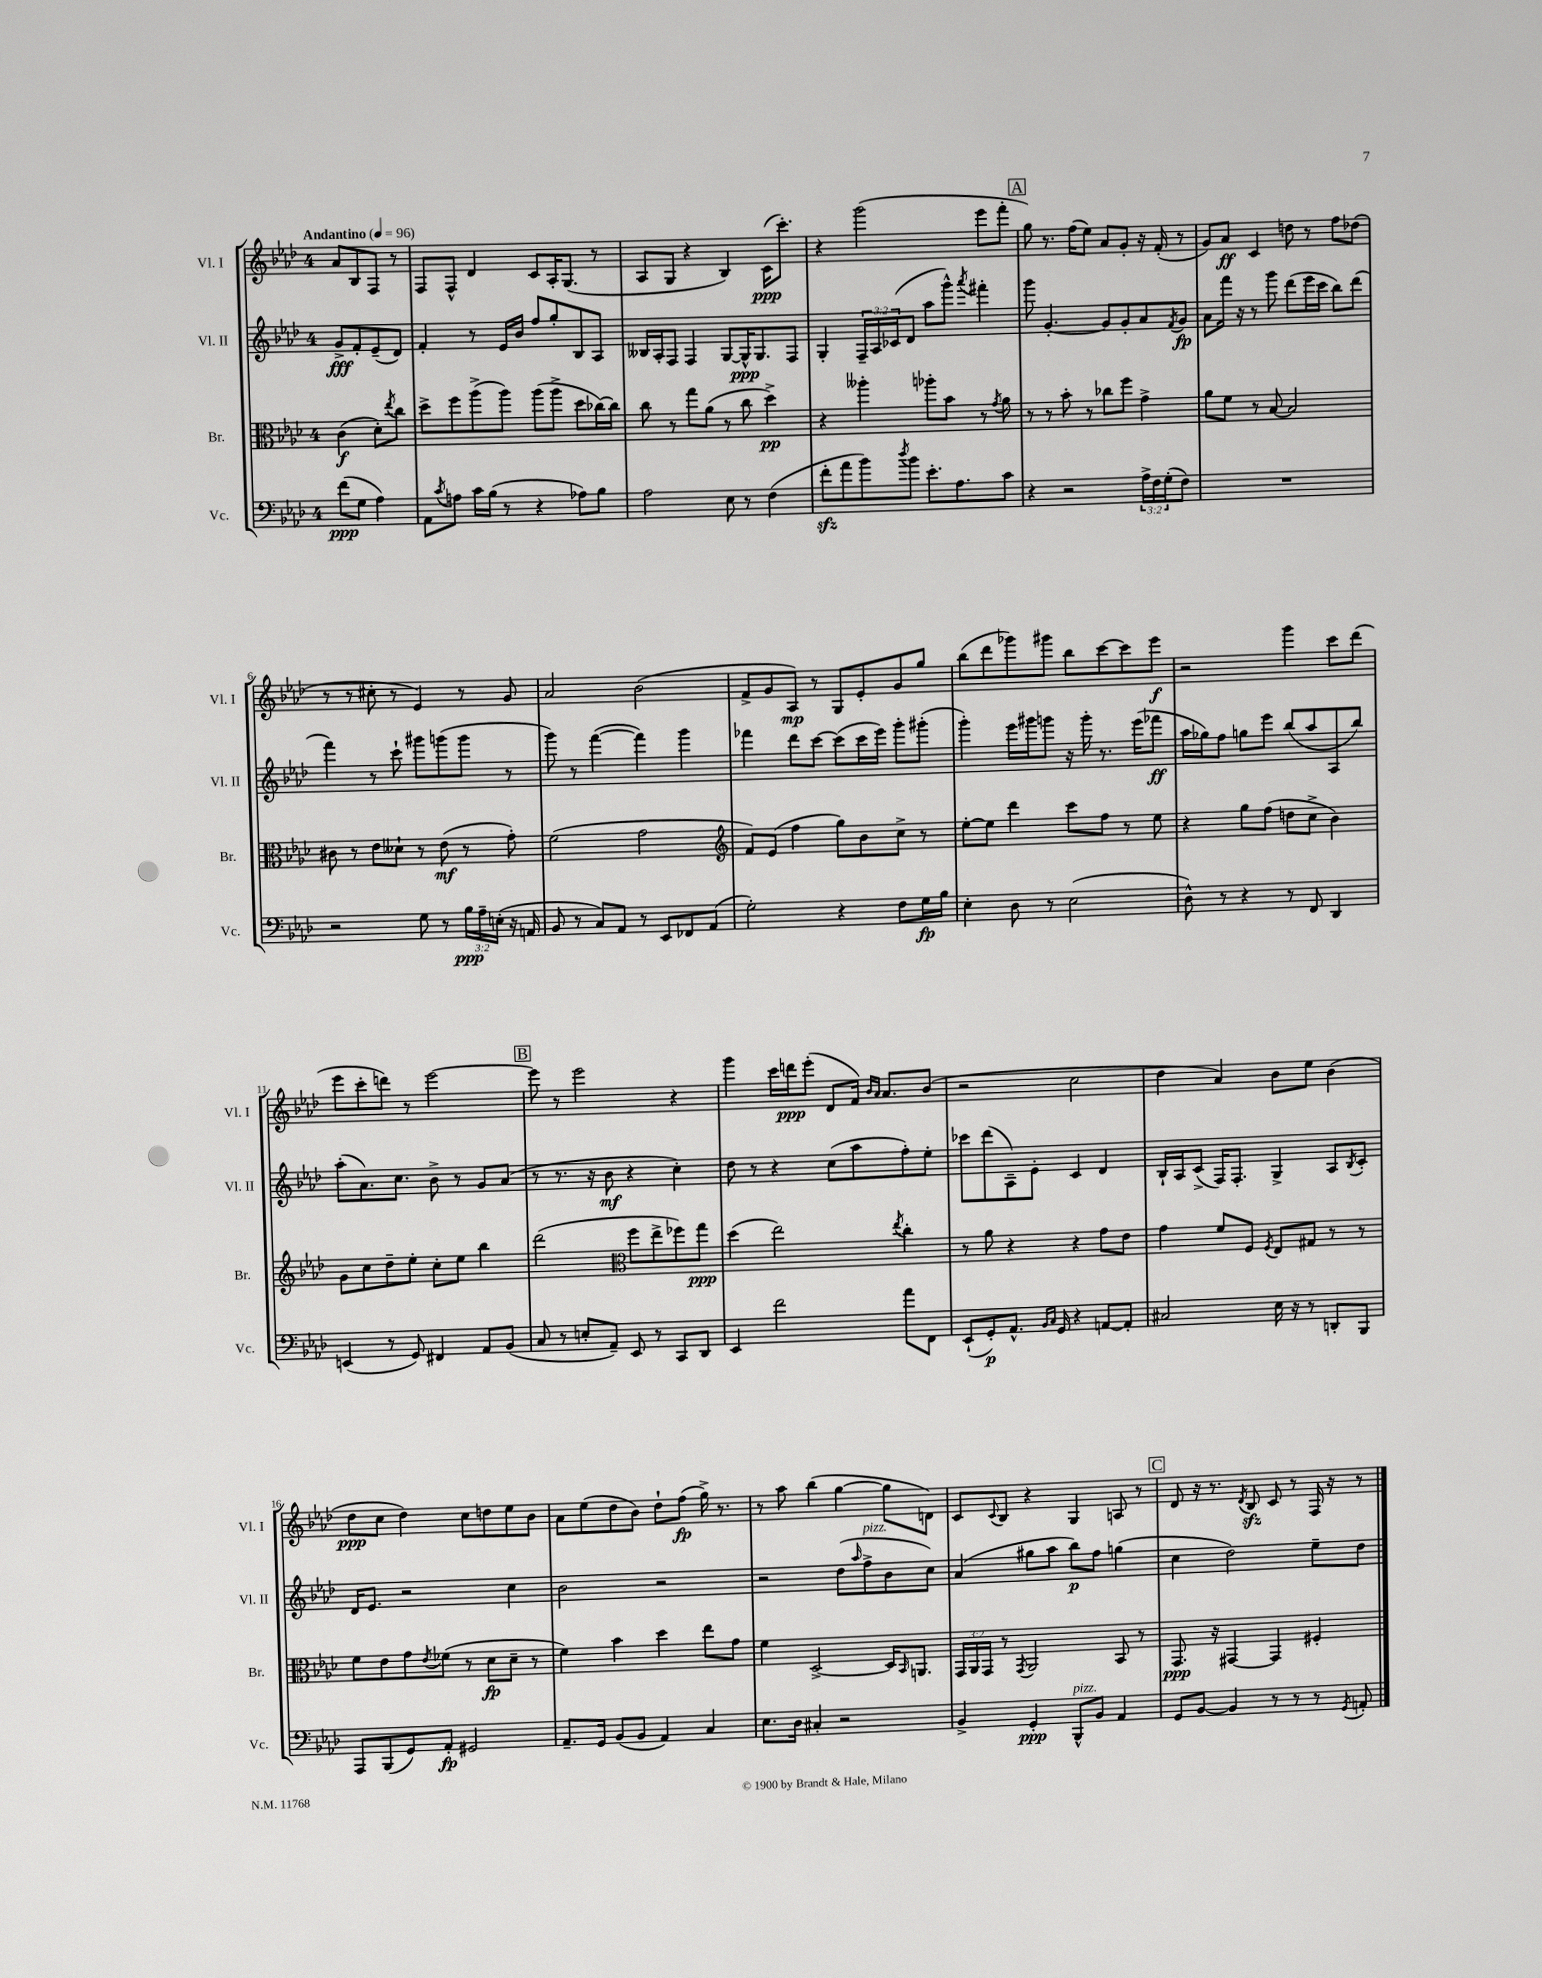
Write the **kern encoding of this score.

**kern	**dynam	**kern	**dynam	**kern	**dynam	**kern	**dynam
*part4	*part4	*part3	*part3	*part2	*part2	*part1	*part1
*staff4	*staff4	*staff3	*staff3	*staff2	*staff2	*staff1	*staff1
*I"Vc.	*	*I"Br.	*	*I"Vl. II	*	*I"Vl. I	*
*I'Vc.	*	*I'Br.	*	*I'Vl. II	*	*I'Vl. I	*
*clefF4	*	*clefC3	*	*clefG2	*	*clefG2	*
*k[b-e-a-d-]	*	*k[b-e-a-d-]	*	*k[b-e-a-d-]	*	*k[b-e-a-d-]	*
*M4/4	*	*M4/4	*	*M4/4	*	*M4/4	*
*MM96	*	*MM96	*	*MM96	*	*MM96	*
=	=	=	=	=	=	=	=
!	!	!	!	!	!	!LO:TX:a:B:t=Andantino	!
(8f\L	ppp	(4c\	f	8g^/L	fff	8a-/L	.
8G\J	.	.	.	8f'/	.	8B-/	.
4A-\)	.	8d-'\L)	.	(8e-~/	.	8F/J	.
.	.	8qee-/	.	.	.	.	.
.	.	8cc\J	.	8d-/J)	.	8r	.
=1	=1	=1	=1	=1	=1	=1	=1
8AA-\L	.	8dd-^\L	.	4f'/	.	8F/L	.
8qc/	.	.	.	.	.	.	.
8An\J	.	8ff\	.	.	.	8F^^/J	.
16c\LL	.	(8aa-^\	.	8r	.	4d-/	.
(16B-\JJ	.	.	.	.	.	.	.
8r	.	8aa-\J)	.	16e-/LL	.	.	.
.	.	.	.	16b-/JJ	.	.	.
4r	.	(8aa-\L	.	8ff/L	.	8c/L	.
.	.	8aa-^\J	.	8gg'/	.	16A-'/K	.
.	.	.	.	.	.	(8.G/J	.
8A-X\L)	.	8dd-\L	.	8B-/	.	.	.
8B-\J	.	[16cc-X\L)	.	8A-/J	.	8r	.
.	.	16cc-\JJ]	.	.	.	.	.
=2	=2	=2	=2	=2	=2	=2	=2
2A-\	.	8cc\	.	16B--X/LL	.	8A-/L	.
.	.	.	.	16A-'/J	.	.	.
.	.	8r	.	8F/J	.	8G/J	.
.	.	8gg\L	.	4F/	.	4r	.
.	.	(8a-\J	.	.	.	.	.
8E-\	.	8r	.	[8G/L	.	4B-/)	.
8r	.	8cc\	.	16G^^/K]	ppp	.	.
.	.	.	.	8.G/	.	.	.
(4F\	.	4dd-^\)	pp	.	.	(16c\KL	ppp
.	.	.	.	.	.	8.ccc'\J)	.
.	.	.	.	8F/J	.	.	.
=3	=3	=3	=3	=3	=3	=3	=3
8fzz'\L	.	4r	.	4G'/	.	4r	.
8a-\	.	.	.	.	.	.	.
8b-\)	.	4aa--X'\	.	24F~/LL	.	(2ggg\	.
.	.	.	.	24A-/	.	.	.
.	.	.	.	(24c-X/J	.	.	.
8qdd-/	.	.	.	.	.	.	.
8b-\J	.	.	.	8d-/J	.	.	.
8.e-'\L	.	8aa-X'\L	.	8aa-\L	.	.	.
.	.	8b-\J	.	8ggg^^\J)	.	.	.
8.A-\	.	.	.	.	.	.	.
.	.	.	.	8qaaa-/	.	.	.
.	.	8r	.	4fff#X'\	.	8eee-\L	.
.	.	8qg/	.	.	.	.	.
8c\J	.	8a-\	.	.	.	8fff'\J	.
!!LO:REH:place=s1:t=A
=4	=4	=4	=4	=4	=4	=4	=4
4r	.	8r	.	8ggg\	.	8gg\)	.
.	.	8r	.	[4.g'/	.	8.r	.
2r	.	8b-'\	.	.	.	.	.
.	.	.	.	.	.	(16ff\KL	.
.	.	8r	.	.	.	8ee-\J)	.
.	.	8cc-X\L	.	8g/L]	.	8a-/L	.
.	.	8ff\J	.	8g'/	.	8g'/J	.
24A-^\LL	.	4g^\	.	8a-/	.	16r	.
24F\	.	.	.	.	.	.	.
.	.	.	.	.	.	(16f'/	.
(24G'\J	.	.	.	.	.	.	.
.	.	.	.	8qf/	.	.	.
8F\J)	.	.	.	8g/J	fp	8r	.
=5	=5	=5	=5	=5	=5	=5	=5
1r	.	8a-\L	.	8a-\L	.	8g/L)	.
.	.	8f\J	.	16fff\Jk	.	8a-/J	ff
.	.	.	.	16r	.	.	.
.	.	8r	.	8r	.	4c/	.
.	.	[8B-/	.	8ggg\	.	.	.
.	.	2B-/]	.	(8ddd-\L	.	8ddn\	.
.	.	.	.	16eee-\L	.	8r	.
.	.	.	.	16ccc\JJ	.	.	.
.	.	.	.	8bb-\L)	.	8ff\L	.
.	.	.	.	(8ddd-\J	.	(8dd-X\J	.
!!LO:LB:g=z
=6	=6	=6	=6	=6	=6	=6	=6
2r	.	8c#X\	.	4fff\)	.	8r	.
.	.	8r	.	.	.	8r	.
.	.	8e-\L	.	8r	.	8cc#X'\	.
.	.	8d--X`\J	.	8ccc`\	.	8r	.
8G\	.	8r	.	8ggg#X\L	.	4e-/)	.
8r	.	(8e-\	mf	(8gggn\	.	.	.
24B-\LL	ppp	8r	.	8ggg\J	.	8r	.
24A-~\	.	.	.	.	.	.	.
(24En'\JJ	.	.	.	.	.	.	.
16r	.	8g'\)	.	8r	.	8g/	.
16AAn/	.	.	.	.	.	.	.
=7	=7	=7	=7	=7	=7	=7	=7
8BB-/	.	(2f\	.	8ggg\)	.	2a-/	.
8r	.	.	.	8r	.	.	.
8C/L)	.	.	.	([4fff\	.	.	.
8AA-/J	.	.	.	.	.	.	.
8r	.	2g\	.	4fff\])	.	(2b-\	.
8EE-/L	.	.	.	.	.	.	.
8FF-X/	.	.	.	4ggg\	.	.	.
(8AA-/J	.	.	.	.	.	.	.
=8	=8	=8	=8	=8	=8	=8	=8
*	*	*clefG2	*	*	*	*	*
2G'\)	.	8f/L)	.	4fff-X\	.	8f^/L	.
.	.	(8e-/J	.	.	.	8g/	.
.	.	4ff\	.	8ddd-\L	.	8A-/J)	mp
.	.	.	.	[8ccc\J	.	8r	.
4r	.	8gg\L)	.	(8ccc\L]	.	8G/L	.
.	.	8b-\	.	16ccc\L	.	8e-'/	.
.	.	.	.	16eee-\JJ)	.	.	.
8F\L	.	8cc^\J	.	8ggg'\L	.	8g/	.
16G\L	fp	8r	.	(8ggg#X'\J	.	8gg/J	.
16B-\JJ	.	.	.	.	.	.	.
=9	=9	=9	=9	=9	=9	=9	=9
4E-'\	.	[8ee-'\L	.	4ggg'\)	.	(8bb-\L	.
.	.	8ee-\J]	.	.	.	8ddd-\	.
8D-\	.	4ddd-\	.	16eee-\LL	.	8ggg-X\)	.
.	.	.	.	16ggg#X\J	.	.	.
8r	.	.	.	8gggn\J	.	8ggg#X\J	.
(2E-\	.	8ccc\L	.	16r	.	8bb-\L	.
.	.	.	.	16ggg'\	.	.	.
.	.	8ff\J	.	8.r	.	[8ccc\	.
.	.	8r	.	.	.	8ccc\]	.
.	.	.	.	(16eee-\KL	.	.	.
.	.	8ee-\	.	8fff-X\J	ff	8eee-\J	f
=10	=10	=10	=10	=10	=10	=10	=10
8D-^^\)	.	4r	.	16aa-\LL	.	2r	.
.	.	.	.	16gg-X\J)	.	.	.
8r	.	.	.	8ff\J	.	.	.
4r	.	8gg\L	.	8ggn\L	.	.	.
.	.	(8ff\J	.	8eee-\J	.	.	.
8r	.	8ddn\L	.	(8bb-/L	.	4ggg\	.
8FF/	.	8cc^\J	.	8aa-/	.	.	.
4DD-/	.	4b-\)	.	8A-/	.	8ccc\L	.
.	.	.	.	8bb-/J)	.	(8ddd-\J	.
!!LO:LB:g=z
=11	=11	=11	=11	=11	=11	=11	=11
(4EEn/	.	8g\L	.	(8aa-'\L	.	8eee-\L	.
.	.	8cc\	.	8.a-\)	.	8ccc'\	.
8r	.	8dd-~\	.	.	.	8dddn\J)	.
.	.	.	.	8.cc\J	.	.	.
8GG/)	.	8ee-'\J	.	.	.	8r	.
4FF#X/	.	8cc'\L	.	8b-^\	.	[2eee-\	.
.	.	8ee-\J	.	8r	.	.	.
8AA-/L	.	4bb-\	.	8g/L	.	.	.
(8BB-/J	.	.	.	(8a-/J	.	.	.
!!LO:REH:place=s1:t=B
=12	=12	=12	=12	=12	=12	=12	=12
8C/	.	(2ddd-\	.	8r	.	8eee-\]	.
8r	.	.	.	8.r	.	8r	.
8En'/L	.	.	.	.	.	2eee-\	.
.	.	.	.	16r	.	.	.
8AA-~/J)	.	.	.	8b-\	mf	.	.
*	*	*clefC3	*	*	*	*	*
8EE-/	.	8ff\L	.	4r	.	.	.
8r	.	8ee-^\	.	.	.	.	.
8CC/L	.	8ff-X\)	.	4cc'\)	.	4r	.
8DD-/J	.	8gg\J	ppp	.	.	.	.
=13	=13	=13	=13	=13	=13	=13	=13
4EE-/	.	(4dd-\	.	8dd-\	.	4ggg\	.
.	.	.	.	8r	.	.	.
2f\	.	2ee-\)	.	4r	.	16ccc\LL	.
.	.	.	.	.	.	16dddn\J	ppp
.	.	.	.	.	.	(8eee-'\J	.
.	.	.	.	(8cc\L	.	8d-/L	.
.	.	.	.	8aa-\	.	16f/Jk)	.
.	.	.	.	.	.	16qqb-/LL	.
.	.	.	.	.	.	16qqa-/JJ	.
.	.	.	.	.	.	8.a-/L	.
.	.	8qee-/	.	.	.	.	.
8a-\L	.	4cc'\	.	8ff'\)	.	.	.
8FF\J	.	.	.	8ee-'\J	.	(8b-/J	.
=14	=14	=14	=14	=14	=14	=14	=14
(8EE-`/L	.	8r	.	8ccc-X\L	.	2r	.
8GG'/)	p	8a-\	.	(8ddd-\	.	.	.
8.AA-^^/J	.	4r	.	8A-~\)	.	.	.
.	.	.	.	8e-'\J	.	.	.
16qqBB-/LL	.	.	.	.	.	.	.
16qqC/JJ	.	.	.	.	.	.	.
16GG/	.	.	.	.	.	.	.
4r	.	4r	.	4c/	.	2cc\	.
[8AAn/L	.	8g\L	.	4d-/	.	.	.
8AA'/J]	.	8e-\J	.	.	.	.	.
=15	=15	=15	=15	=15	=15	=15	=15
2C#X/	.	4g\	.	16B-`/LL	.	4dd-\	.
.	.	.	.	16A-/J	.	.	.
.	.	.	.	(8c^/J	.	.	.
.	.	8f/L	.	16F/KL)	.	4a-/)	.
.	.	.	.	8.F'/J	.	.	.
.	.	8F/J	.	.	.	.	.
.	.	8qF/	.	.	.	.	.
16E-\	.	8E-/L	.	4G^/	.	8b-\L	.
16r	.	.	.	.	.	.	.
8r	.	8G#X/J	.	.	.	8ee-\J	.
8DDn'/L	.	8r	.	8A-/L	.	(4b-\	.
.	.	.	.	8qB-/	.	.	.
8BBB-/J	.	8r	.	8c'/J	.	.	.
!!LO:LB:g=z
=16	=16	=16	=16	=16	=16	=16	=16
8AAA-/L	.	8f\L	.	16d-/KL	.	8dd-\L	ppp
.	.	.	.	8.e-/J	.	.	.
(8BBB-/	.	8e-\	.	.	.	8cc\J	.
8GG/)	.	8g\	.	2r	.	4dd-\)	.
.	.	8qe-/	.	.	.	.	.
8AA-'/J	fp	(8f-X\J	.	.	.	.	.
2GG#X/	.	8r	.	.	.	8cc\L	.
.	.	8d-\L	fp	.	.	8ddn\	.
.	.	8d-~\J	.	4cc\	.	8ee-\	.
.	.	8r	.	.	.	8b-\J	.
=17	=17	=17	=17	=17	=17	=17	=17
8.AA-~/L	.	4f\)	.	2b-\	.	8a-\L	.
.	.	.	.	.	.	(8ee-\	.
16GG/Jk	.	.	.	.	.	.	.
(8BB-/L	.	4b-\	.	.	.	8dd-\	.
8BB-/J	.	.	.	.	.	8b-\J)	.
4AA-/)	.	4dd-\	.	2r	.	8dd-`\L	.
.	.	.	.	.	.	(8ff\J	fp
4C/	.	8ee-\L	.	.	.	16gg^\)	.
.	.	.	.	.	.	8.r	.
.	.	8g\J	.	.	.	.	.
=18	=18	=18	=18	=18	=18	=18	=18
8.E-\L	.	4f\	.	2r	.	8r	.
.	.	.	.	.	.	8aa-\	.
16D-\Jk	.	.	.	.	.	.	.
4C#X'/	.	[2D-^/	.	.	.	(4bb-\	.
2r	.	.	.	(8dd-\L	.	[4gg\	.
.	.	.	.	16qqaa-/	.	.	.
!	!	!	!	!LO:TX:a:i:t=pizz.	!	!	!
.	.	.	.	8ff^\	.	.	.
.	.	16D-/KL]	.	8b-\	.	8gg\L]	.
.	.	16qqBB-/	.	.	.	.	.
.	.	8.AAn/J	.	.	.	.	.
.	.	.	.	8cc\J)	.	8dn\J)	.
=19	=19	=19	=19	=19	=19	=19	=19
4BB-^/	.	24GG/LL	.	(4a-/	.	8c/L	.
.	.	24AA-/	.	.	.	.	.
.	.	24GG/JJ	.	.	.	.	.
.	.	.	.	.	.	8qqc/	.
.	.	8r	.	.	.	8B-/J	.
.	.	8qGG/	.	.	.	.	.
4GG'/	ppp	2AA-/	.	8gg#X\L	.	4r	.
.	.	.	.	8aa-\J	.	.	.
!LO:TX:a:i:t=pizz.	!	!	!	!	!	!	!
8BBB-^^/L	.	.	.	8bb-\L)	p	4G/	.
8BB-/J	.	.	.	8ff\J	.	.	.
4AA-/	.	8BB-/	.	(4ggn\	.	8An/	.
.	.	8r	.	.	.	8r	.
!!LO:REH:place=s1:t=C
=20	=20	=20	=20	=20	=20	=20	=20
8GG/L	.	8.GG/	ppp	4cc\	.	8d-/	.
[8BB-/J	.	.	.	.	.	16r	.
.	.	16r	.	.	.	8.r	.
4BB-/]	.	[4GG#X/	.	2dd-\)	.	.	.
.	.	.	.	.	.	8qd-/	.
.	.	.	.	.	.	8B-zz/	.
8r	.	4GG#/]	.	.	.	8c/	.
8r	.	.	.	.	.	8r	.
8r	.	4F#X'/	.	8ee-~\L	.	16F/	.
.	.	.	.	.	.	16r	.
8qGG/	.	.	.	.	.	.	.
8AAn'/	.	.	.	8dd-\J	.	8r	.
==	==	==	==	==	==	==	==
*-	*-	*-	*-	*-	*-	*-	*-
